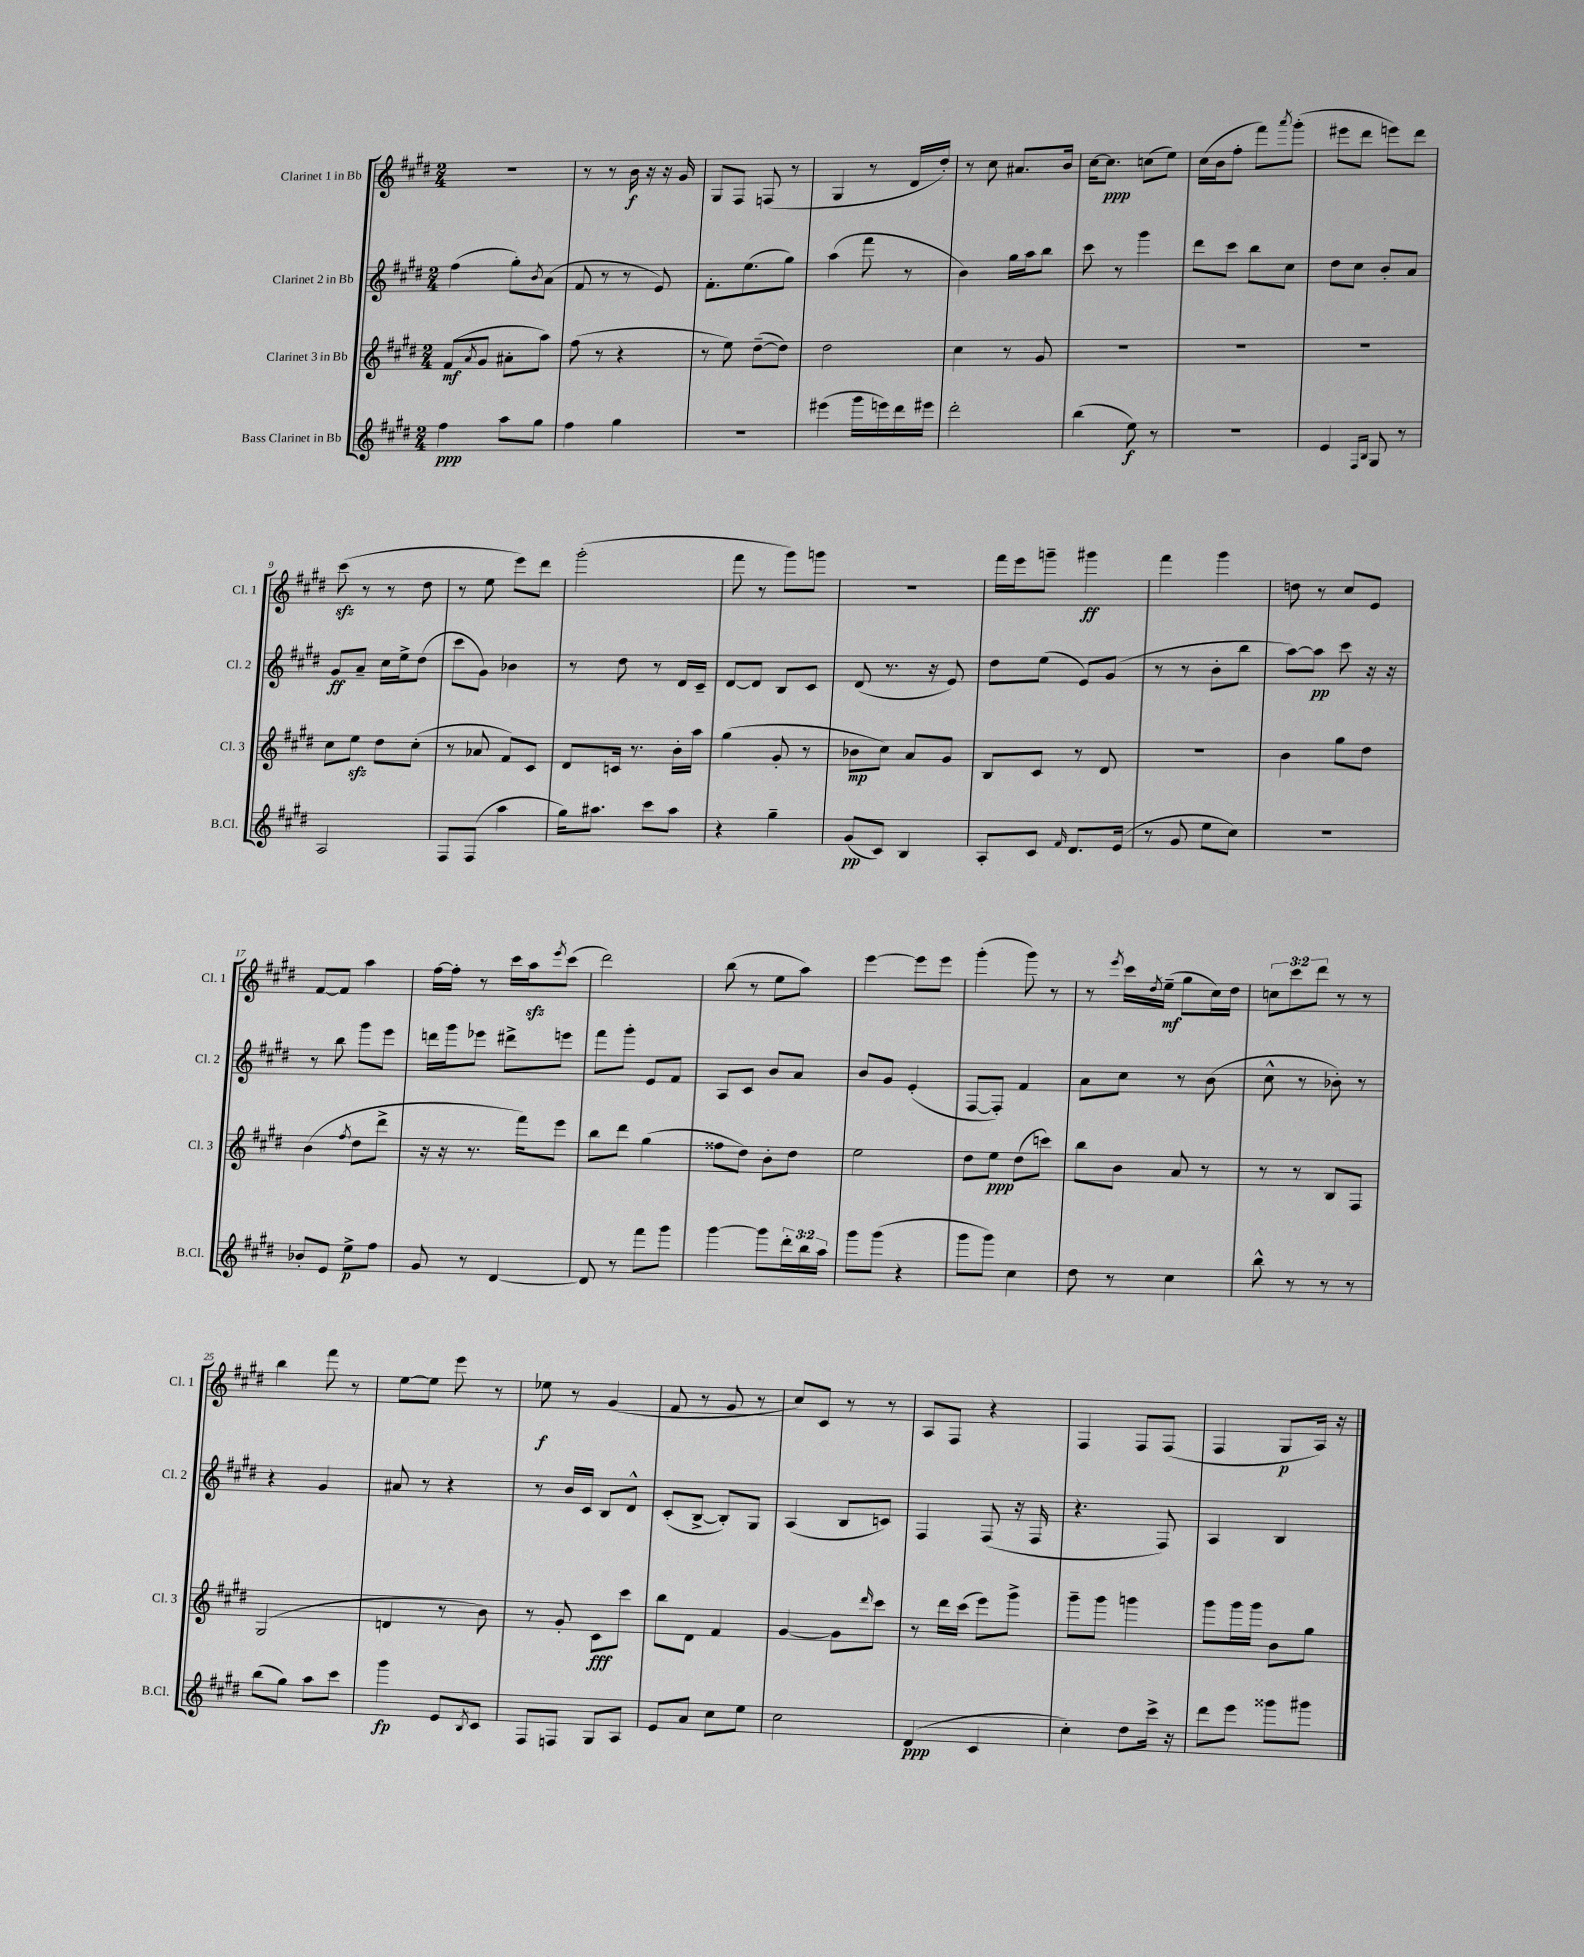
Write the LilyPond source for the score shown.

<<
\new StaffGroup <<
\new Staff = "s0" \with { instrumentName = "Clarinet 1 in Bb" shortInstrumentName = "Cl. 1" } {
    \clef treble \key e \major \numericTimeSignature \time 2/4 \override Staff.TupletNumber.text = #tuplet-number::calc-fraction-text
    R2 |
    r8 r8 b'16\f r16 r16 gis'16 |
    gis8 fis8 f8( r8 |
    gis4 r8 dis'16 dis''16-.) |
    r8 cis''8 ais'8. b'16 |
    cis''16~ cis''8.\ppp c''8( e''8) |
    cis''16( b'16 fis''8-. fis'''8) \acciaccatura { a'''8 } gis'''8-.( |
    eis'''8 dis'''8 e'''8) dis'''8 |
    cis'''8\sfz( r8 r8 dis''8 |
    r8 e''8 e'''8) dis'''8 |
    gis'''2-.( |
    fis'''8 r8 gis'''8) g'''8 |
    r2 |
    fis'''16 e'''16 g'''8-- gis'''4\ff |
    fis'''4 gis'''4 |
    d''8 r8 cis''8 e'8 |
    fis'8~ fis'8 a''4 |
    fis''16~ fis''16-. r8 cis'''16 a''16\sfz \acciaccatura { e'''8 } cis'''8( |
    dis'''2) |
    b''8( r8 e''8 a''8) |
    e'''4~ e'''8 e'''8 |
    gis'''4-.( gis'''8) r8 |
    r8 \acciaccatura { e'''8 } cis'''16 \acciaccatura { dis''8 } e''16--\mf( gis''8 cis''16) dis''16 |
    \tuplet 3/2 { c''8 cis'''8 dis'''8 } r8 r8 |
    b''4 fis'''8 r8 |
    e''8~ e''8 e'''8 r8 |
    ees''8\f r8 gis'4( |
    fis'8 r8 gis'8 r8 |
    cis''8) cis'8 r8 r8 |
    a8 fis8 r4 |
    fis4 fis8 fis8( |
    fis4 gis8\p a16) r16 \bar "|." |
}
\new Staff = "s1" \with { instrumentName = "Clarinet 2 in Bb" shortInstrumentName = "Cl. 2" } {
    \clef treble \key e \major \numericTimeSignature \time 2/4
    fis''4( gis''8-.) \acciaccatura { b'8 } a'8( |
    fis'8 r8 r8 e'8) |
    fis'8.-. e''8.( gis''8) |
    a''4( fis'''8 r8 |
    b'4) gis''16 a''16 b''8 |
    cis'''8 r8 gis'''4 |
    dis'''8 cis'''8 b''8 cis''8 |
    dis''8 cis''8 b'8-. a'8 |
    gis'8\ff a'8-- cis''16 e''16-> dis''8( |
    cis'''8 gis'8) bes'4 |
    r8 dis''8 r8 dis'16 cis'16-- |
    dis'8~ dis'8 b8 cis'8 |
    dis'8( r8. r16 e'8) |
    dis''8 e''8( e'8) gis'8( |
    r8 r8 b'8-. b''8 |
    a''8~) a''8\pp cis'''8 r16 r16 |
    r8 b''8 gis'''8 e'''8 |
    d'''16 gis'''16 ees'''8 dis'''8-> e'''8 |
    fis'''8 gis'''8-. e'8 fis'8 |
    a8 cis'8 b'8 a'8 |
    b'8 gis'8 e'4-.( |
    fis8~ fis8-.) fis'4 |
    a'8 cis''8 r8 b'8( |
    cis''8-^ r8 bes'8-.) r8 |
    r4 gis'4 |
    ais'8 r8 r4 |
    r8 b'16 cis'16 b8 dis'8-^ |
    cis'8-.( b8~-> b8-.) gis8 |
    a4( b8 c'8) |
    fis4 fis8( r16 fis16 |
    r4. fis8) |
    a4 b4 \bar "|." |
}
\new Staff = "s2" \with { instrumentName = "Clarinet 3 in Bb" shortInstrumentName = "Cl. 3" } {
    \clef treble \key e \major \numericTimeSignature \time 2/4
    fis'8\mf( \acciaccatura { a'8 } gis'8 ais'8-. a''8) |
    fis''8( r8 r4 |
    r8 e''8) dis''8~--( dis''8) |
    dis''2 |
    cis''4 r8 gis'8 |
    R2 |
    R2 |
    R2 |
    cis''8 e''8\sfz dis''8 cis''8-.( |
    r8 aes'8 fis'8) cis'8 |
    dis'8 c'16 r8. b'16-. a''16 |
    gis''4( gis'8-. r8 |
    bes'8\mp cis''8) a'8 gis'8 |
    b8 cis'8 r8 dis'8 |
    R2 |
    b'4 gis''8 dis''8 |
    b'4( \acciaccatura { fis''8 } dis''8 dis'''8-> |
    r16 r16 r8. fis'''16) e'''8 |
    b''8 dis'''8 gis''4( |
    fisis''8 dis''8) b'8-. dis''8 |
    e''2 |
    dis''8 e''8\ppp dis''8( c'''8) |
    b''8 b'8 a'8 r8 |
    r8 r8 b8 fis8 |
    gis2( |
    d'4 r8 b'8) |
    r8 gis'8-. cis'8\fff cis'''8 |
    b''8 dis'8 fis'4 |
    gis'4~ gis'8 \grace { dis'''16 } cis'''8 |
    r8 dis'''16 cis'''16( e'''8) gis'''8-> |
    gis'''8-- gis'''8 g'''4 |
    gis'''8 gis'''16 gis'''16 b'8 gis''8 \bar "|." |
}
\new Staff = "s3" \with { instrumentName = "Bass Clarinet in Bb" shortInstrumentName = "B.Cl." } {
    \clef treble \key e \major \numericTimeSignature \time 2/4 \override Staff.TupletNumber.text = #tuplet-number::calc-fraction-text
    fis''4\ppp a''8 gis''8 |
    fis''4 gis''4 |
    r2 |
    eis'''4( gis'''16 e'''16) dis'''16 eis'''16 |
    dis'''2-. |
    b''4( e''8\f) r8 |
    r2 |
    e'4 \grace { fis16 b16 } gis8 r8 |
    a2 |
    fis8 fis8( a''4 |
    gis''16) ais''8. cis'''8 ais''8 |
    r4 gis''4-- |
    gis'8\pp( cis'8) b4 |
    a8-. cis'8 \grace { fis'16 } dis'8. e'16( |
    r8 gis'8 e''8 cis''8) |
    r2 |
    bes'8-. e'8 e''8->\p fis''8 |
    gis'8 r8 dis'4~ |
    dis'8 r8 fis'''8 gis'''8 |
    gis'''4~ gis'''8 \tuplet 3/2 { dis'''16-. b''16 a''16 } |
    gis'''8 gis'''8( r4 |
    gis'''8 gis'''8) cis''4 |
    dis''8 r8 cis''4 |
    b''8-^ r8 r8 r8 |
    b''8( gis''8) a''8 cis'''8 |
    gis'''4\fp e'8 \acciaccatura { b8 } cis'8 |
    fis8 f8 gis8 a8 |
    e'8 a'8 cis''8 e''8 |
    cis''2 |
    dis'4\ppp( cis'4 |
    cis''4-.) dis''8 cis'''16-> r16 |
    dis'''8 e'''8 gisis'''8 gis'''8 \bar "|." |
}
>>
>>
